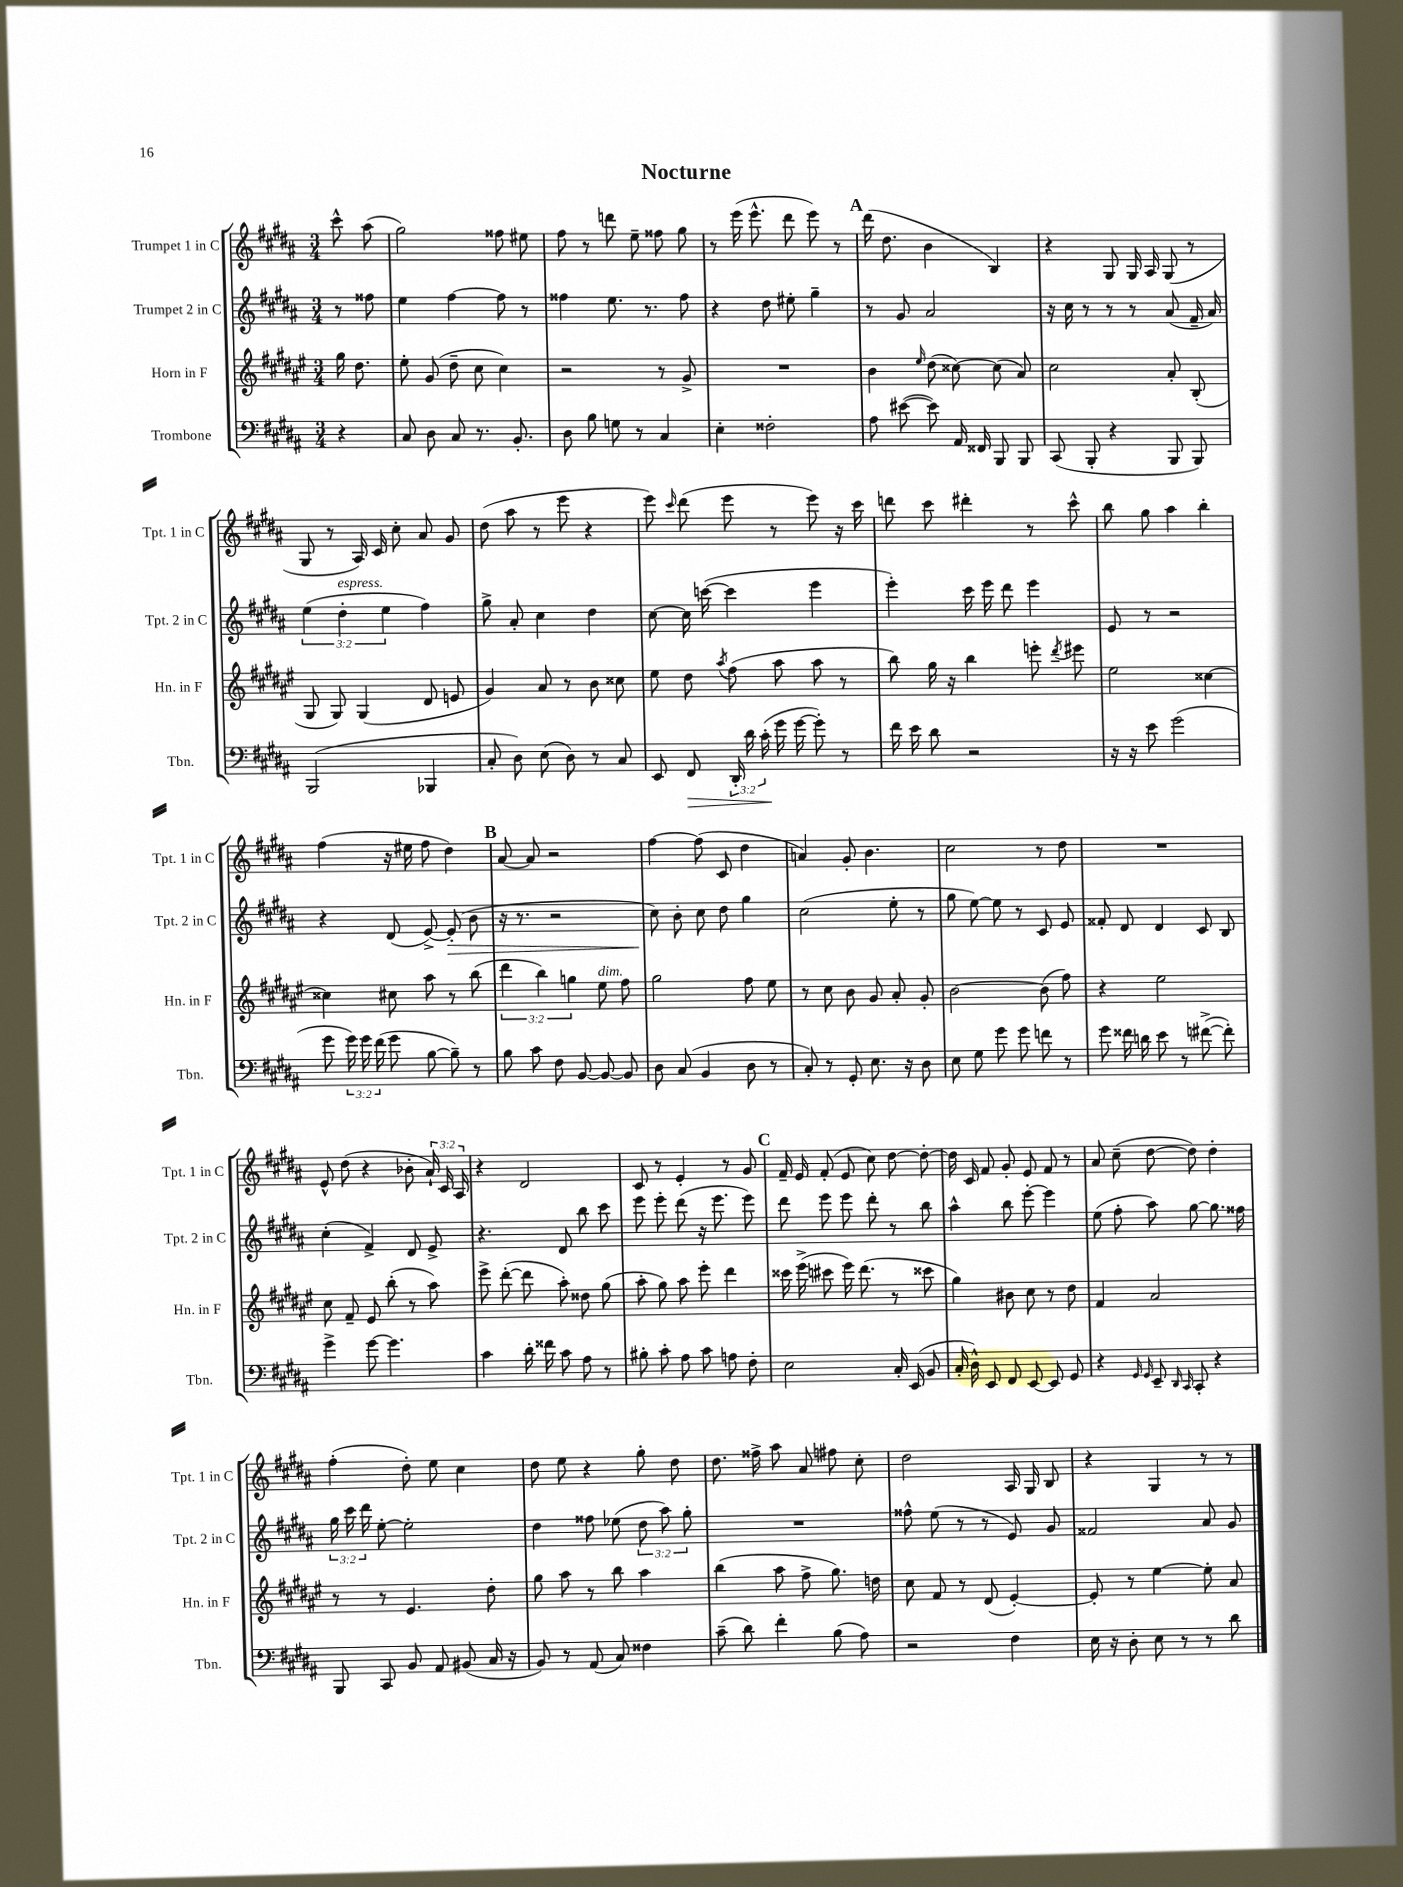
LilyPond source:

\header { title = "Nocturne" }
<<
\new StaffGroup <<
\new Staff = "s0" \with { instrumentName = "Trumpet 1 in C" shortInstrumentName = "Tpt. 1 in C" } {
    \clef treble \key b \major \numericTimeSignature \time 3/4 \override Staff.TupletNumber.text = #tuplet-number::calc-fraction-text \partial 4
    \autoBeamOff cis'''8-^ ais''8( |
    gis''2) fisis''8 eis''8 |
    fis''8 r8 d'''8 e''8-- fisis''8 gis''8 |
    r8 e'''16( e'''8.-^ dis'''8 e'''8) r8 |
    \mark \markup { \bold "A" } dis'''16( dis''8. b'4 b4) |
    r4 gis8 gis16 ais16 gis8( r8 |
    gis8 r8 ais16) cis'16 cis''8-. ais'8 gis'8 |
    dis''8( ais''8 r8 e'''8 r4 |
    e'''8) \grace { cis'''16 } dis'''8( e'''8 r8 e'''8) r16 cis'''16 |
    d'''8 cis'''8 dis'''4-. r8 cis'''8-^ |
    b''8 gis''8 ais''4 b''4-. |
    fis''4( r16 eis''16 fis''8 dis''4) |
    \mark \markup { \bold "B" } ais'8~ ais'8 r2 |
    fis''4~ fis''8( cis'8 dis''4 |
    a'4) gis'8-. b'4. |
    cis''2 r8 dis''8 |
    R2. |
    e'8-^ dis''8( r4 bes'8-. \tuplet 3/2 { ais'16-!) cis'16 ais16 } |
    r4 dis'2 |
    cis'8 r8 e'4-. r8 gis'8 |
    \mark \markup { \bold "C" } fis'16-- e'16 fis'8-.( e'8 cis''8) dis''8~ dis''8~-. |
    dis''16 cis'16 fis'8 gis'8-. e'8 fis'8 r8 |
    ais'8 cis''8--( dis''8~ dis''8) dis''4-. |
    fis''4-.( dis''8-.) e''8 cis''4 |
    dis''8 e''8 r4 gis''8-. dis''8 |
    dis''8. fisis''16-> ais''8 ais'8 fis''8 cis''8-. |
    dis''2 ais16 gis16 b8 |
    r4 gis4 r8 r8 \bar "|." |
}
\new Staff = "s1" \with { instrumentName = "Trumpet 2 in C" shortInstrumentName = "Tpt. 2 in C" } {
    \clef treble \key b \major \numericTimeSignature \time 3/4 \override Staff.TupletNumber.text = #tuplet-number::calc-fraction-text \partial 4
    \autoBeamOff r8 fisis''8 |
    e''4 fis''4~ fis''8 r8 |
    fisis''4 e''8. r8. fisis''8 |
    r4 dis''8 eis''8-. gis''4-- |
    \mark \markup { \bold "A" } r8 gis'8 ais'2 |
    r16 cis''16 r8 r8 r8 ais'8( fis'16-- ais'16) |
    \tuplet 3/2 { e''4( dis''4-.^\markup { \italic "espress." } e''4 } fis''4) |
    gis''8-> ais'8-. cis''4 dis''4 |
    cis''8~ cis''16 c'''16~( c'''4 e'''4 |
    e'''4-.) cis'''16 e'''16 dis'''8 e'''4 |
    e'8 r8 r2 |
    r4 dis'8( e'8~->) e'8-.\>( b'8 |
    \mark \markup { \bold "B" } r16 r8. r2 |
    cis''8\!) b'8-. cis''8 dis''8 gis''4 |
    cis''2( e''8-. r8 |
    gis''8 e''8~) e''8 r8 cis'8 e'8 |
    fisis'8-. dis'8 dis'4 cis'8 b8 |
    cis''4-.( fis'4->) dis'8 e'8-> |
    r4. dis'8 b''8 cis'''8 |
    e'''8 e'''8-. dis'''8( r16 e'''8. e'''8) |
    \mark \markup { \bold "C" } dis'''8 e'''8 e'''8 dis'''8-. r8 b''8 |
    ais''4-^ b''8 e'''8~-. e'''4 |
    e''8( fis''8-. ais''8) gis''8~ gis''8. fisis''16 |
    \tuplet 3/2 { gis''16 cis'''16 dis'''16 } e''8~-. e''2-. |
    dis''4 fisis''8 ees''8( \tuplet 3/2 { dis''8 ais''8) gis''8-. } |
    R2. |
    fisis''8-^ e''8( r8 r8 e'8) gis'8 |
    fisis'2 ais'8 gis'8 \bar "|." |
}
\new Staff = "s2" \with { instrumentName = "Horn in F" shortInstrumentName = "Hn. in F" } {
    \clef treble \key fis \major \numericTimeSignature \time 3/4 \override Staff.TupletNumber.text = #tuplet-number::calc-fraction-text \partial 4
    \autoBeamOff gis''16 dis''8. |
    eis''8-. gis'8( dis''8-- cis''8 cis''4) |
    r2 r8 gis'8-> |
    R2. |
    \mark \markup { \bold "A" } b'4 \grace { eis''16 } dis''8( cisis''8~) cisis''8( ais'8) |
    cis''2 ais'8-. b8-.( |
    gis8 gis8) gis4( dis'8 e'8 |
    gis'4) ais'8 r8 b'8 cisis''8 |
    eis''8 dis''8 \acciaccatura { ais''8 } fis''8( ais''8 ais''8 r8 |
    b''8) gis''16 r16 b''4 e'''8-. \acciaccatura { dis'''8 } eis'''8 |
    eis''2 cisis''4~ |
    cisis''4 cis''8 ais''8 r8 b''8( |
    \mark \markup { \bold "B" } \tuplet 3/2 { dis'''4 b''4) g''4 } eis''8^\markup { \italic "dim." } fis''8 |
    gis''2 fis''8 eis''8 |
    r8 cis''8 b'8 gis'8 ais'8-. gis'8-. |
    b'2~ b'8( fis''8) |
    r4 eis''2 |
    cis''8 fis'8-- eis'8 b''8-.( r8 ais''8) |
    eis'''8-> dis'''8~-.( dis'''8 ais''8-.) disis''8 gis''8( |
    ais''8-. gis''8) ais''8 eis'''8-. dis'''4 |
    \mark \markup { \bold "C" } cisis'''16 eis'''16->( cis'''8 eis'''16) dis'''8.( r8 cisis'''8 |
    gis''4) bis'8 cis''8 r8 dis''8 |
    fis'4 ais'2 |
    r8 r8 eis'4. dis''8-. |
    gis''8 ais''8 r8 b''8 ais''4 |
    b''4( ais''8 fis''8-> gis''8.) d''16 |
    cis''8 fis'8 r8 dis'8( eis'4~-.) |
    eis'8-. r8 eis''4~ eis''8-. ais'8 \bar "|." |
}
\new Staff = "s3" \with { instrumentName = "Trombone" shortInstrumentName = "Tbn." } {
    \clef bass \key b \major \numericTimeSignature \time 3/4 \override Staff.TupletNumber.text = #tuplet-number::calc-fraction-text \partial 4
    \autoBeamOff r4 |
    cis8 dis8 cis8 r8. b,8.-. |
    dis8 b8 g8 r8 cis4 |
    e4-. fisis2-. |
    \mark \markup { \bold "A" } ais8 eis'8~( eis'8) ais,16 fisis,16 b,,8 b,,8 |
    cis,8( b,,8-. r4 b,,8 b,,8) |
    b,,2( bes,,4 |
    cis8-. dis8) e8( dis8) r8 cis8 |
    e,8 fis,8\> \tuplet 3/2 { dis,16-. dis'16 cis'16-.\!( } gis'16 gis'16~ gis'8-.) r8 |
    fis'16 e'16 dis'8 r2 |
    r16 r16 e'8 gis'2( |
    gis'8 \tuplet 3/2 { gis'16) gis'16 fis'16( } gis'8 b8~ b8--) r8 |
    \mark \markup { \bold "B" } b8 cis'8 fis8 b,8~ b,8~ b,8 |
    dis8 cis8( b,4 dis8 r8 |
    cis8-.) r8 gis,8-. e8. r16 dis8 |
    e8 gis8 gis'8 gis'8 f'8 r8 |
    gis'8 fisis'16 d'16 e'8 r8 fis'8~->( fis'8-.) |
    gis'4-> gis'8~ gis'4. |
    cis'4 dis'16-. fisis'16 cis'8 ais8 r8 |
    bis8-. cis'8-. ais8 cis'8 a8 fis8-. |
    \mark \markup { \bold "C" } e2 cis16-. e,16( b,8 |
    cis16-. dis16-^) e,8 fis,8 e,8~ e,8 gis,8 |
    r4 \grace { gis,16 gis,16 } e,8-- \grace { dis,16 cis,16 } cis,8-. r4 |
    b,,8 cis,8 b,8 ais,8 bis,8( cis16 r16 |
    b,8) r8 ais,8( cis8) fisis4 |
    cis'8--( dis'8) fis'4-. b8( ais8) |
    r2 fis4 |
    e16 r16 dis8-. e8 r8 r8 dis'8 \bar "|." |
}
>>
>>
\layout { \context { \Score \remove "Bar_number_engraver" } }
